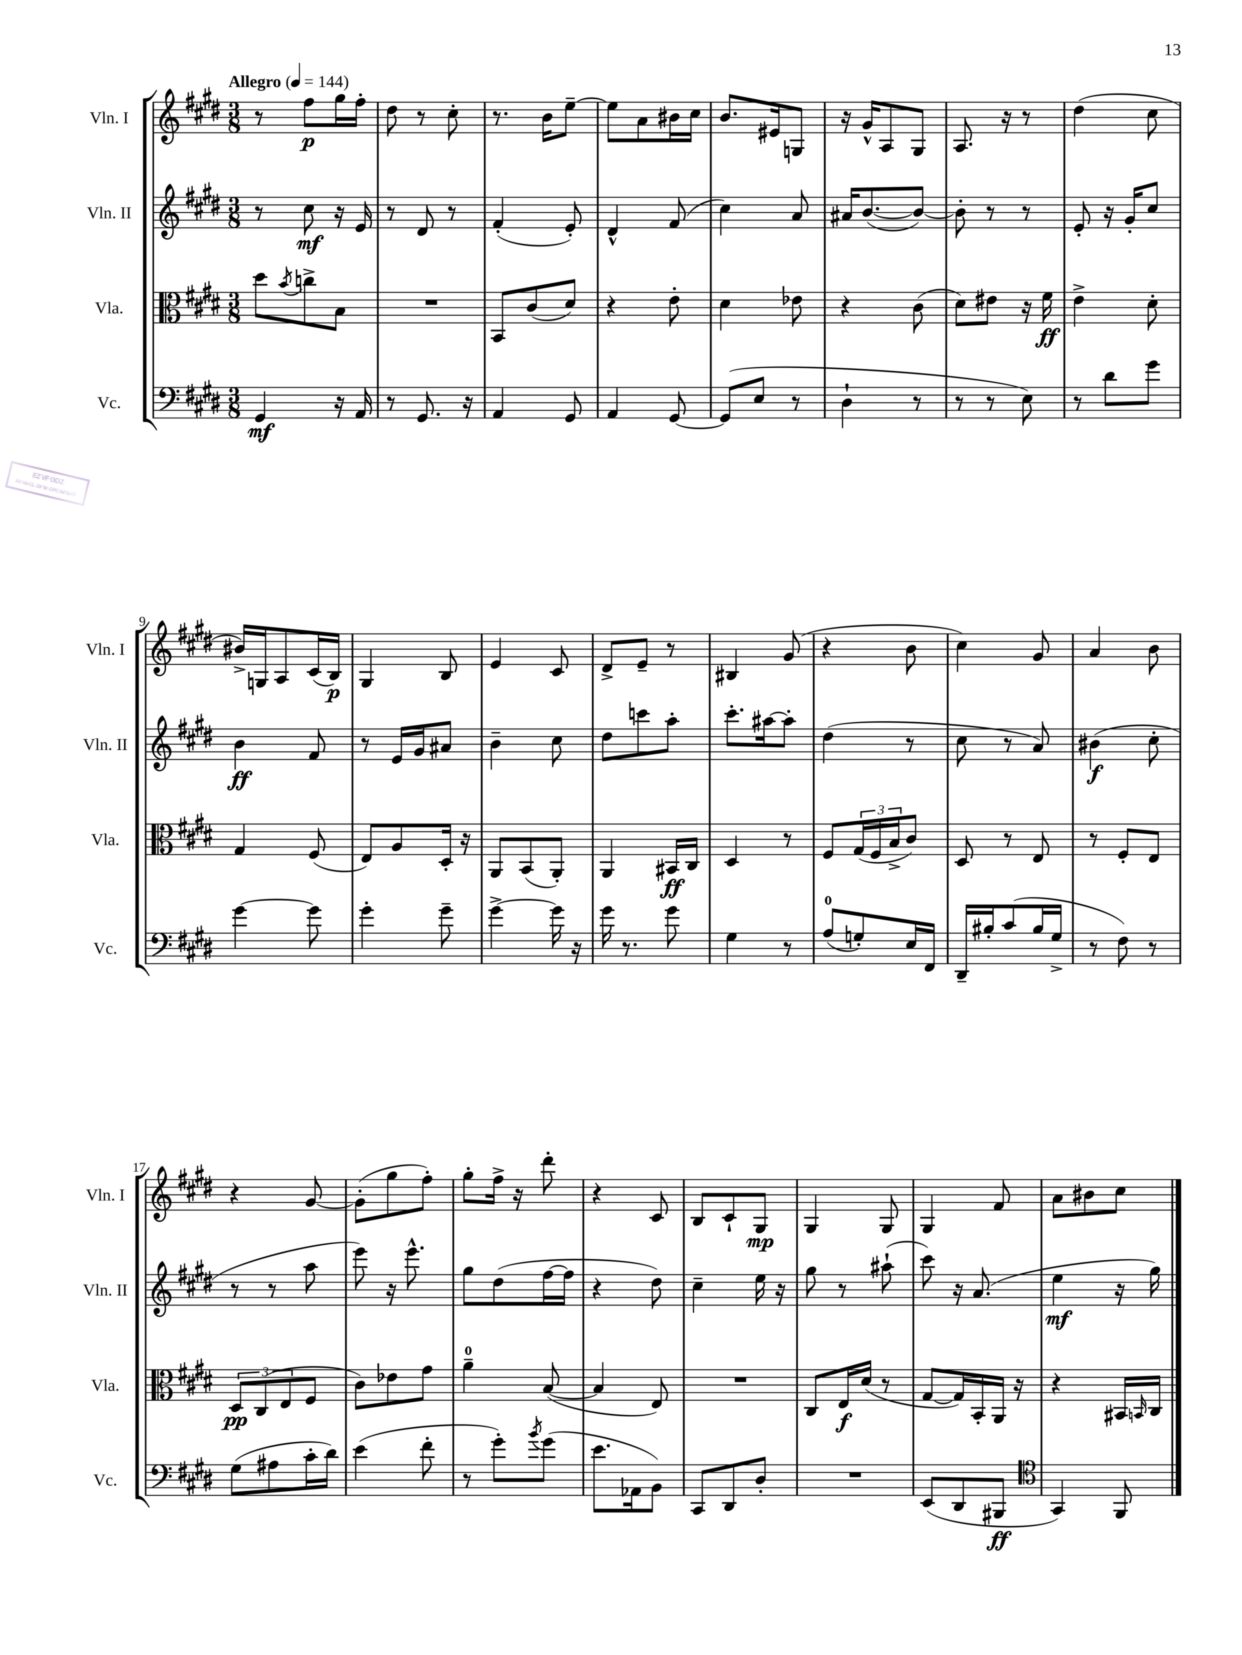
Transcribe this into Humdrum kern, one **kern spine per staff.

**kern	**dynam	**kern	**dynam	**kern	**dynam	**kern	**dynam
*part4	*part4	*part3	*part3	*part2	*part2	*part1	*part1
*staff4	*staff4	*staff3	*staff3	*staff2	*staff2	*staff1	*staff1
*I"Vc.	*	*I"Vla.	*	*I"Vln. II	*	*I"Vln. I	*
*I'Vc.	*	*I'Vla.	*	*I'Vln. II	*	*I'Vln. I	*
*clefF4	*	*clefC3	*	*clefG2	*	*clefG2	*
*k[f#c#g#d#]	*	*k[f#c#g#d#]	*	*k[f#c#g#d#]	*	*k[f#c#g#d#]	*
*M3/8	*	*M3/8	*	*M3/8	*	*M3/8	*
*MM144	*	*MM144	*	*MM144	*	*MM144	*
=1	=1	=1	=1	=1	=1	=1	=1
!	!	!	!	!	!	!LO:TX:a:B:t=Allegro	!
4GG#/	mf	8dd#\L	.	8r	.	8r	.
.	.	8qb/	.	.	.	.	.
.	.	8ccn^\	.	8cc#\	mf	8ff#\L	p
16r	.	8B\J	.	16r	.	16gg#\L	.
16AA/	.	.	.	16e/	.	16ff#'\JJ	.
=2	=2	=2	=2	=2	=2	=2	=2
8r	.	4.r	.	8r	.	8dd#\	.
8.GG#/	.	.	.	8d#/	.	8r	.
.	.	.	.	8r	.	8cc#'\	.
16r	.	.	.	.	.	.	.
=3	=3	=3	=3	=3	=3	=3	=3
4AA/	.	8BB/L	.	(4f#'/	.	8.r	.
.	.	(8c#/	.	.	.	.	.
.	.	.	.	.	.	16b\KL	.
8GG#/	.	8d#/J)	.	8e'/)	.	[8ee~\J	.
=4	=4	=4	=4	=4	=4	=4	=4
4AA/	.	4r	.	4d#^^/	.	8ee\L]	.
.	.	.	.	.	.	8a\	.
[8GG#/	.	8e'\	.	(8f#/	.	16b#X\L	.
.	.	.	.	.	.	16cc#\JJ	.
=5	=5	=5	=5	=5	=5	=5	=5
(8GG#/L]	.	4d#\	.	4cc#\)	.	8.b/L	.
8E/J	.	.	.	.	.	.	.
.	.	.	.	.	.	16e#X/k	.
8r	.	8e-X\	.	8a/	.	8Gn/J	.
=6	=6	=6	=6	=6	=6	=6	=6
4D#`\	.	4r	.	16a#X/KL	.	16r	.
.	.	.	.	([8.b/	.	16g#^^/KL	.
.	.	.	.	.	.	8A/	.
8r	.	(8c#\	.	8b/J_)	.	8G#/J	.
=7	=7	=7	=7	=7	=7	=7	=7
8r	.	8d#\L)	.	8b'\]	.	8.A/	.
8r	.	8e#X\J	.	8r	.	.	.
.	.	.	.	.	.	16r	.
8E\)	.	16r	.	8r	.	8r	.
.	.	16f#\	ff	.	.	.	.
=8	=8	=8	=8	=8	=8	=8	=8
8r	.	4e^\	.	8e'/	.	(4dd#\	.
8d#\L	.	.	.	16r	.	.	.
.	.	.	.	16g#'/KL	.	.	.
8g#\J	.	8d#'\	.	8cc#/J	.	8cc#\	.
!!LO:LB:g=z
=9	=9	=9	=9	=9	=9	=9	=9
[4g#\	.	4G#/	.	4b\	ff	16b#X^/LL)	.
.	.	.	.	.	.	16Gn/J	.
.	.	.	.	.	.	8A/	.
8g#\]	.	(8F#/	.	8f#/	.	(16c#/L	.
.	.	.	.	.	.	16B/JJ)	p
=10	=10	=10	=10	=10	=10	=10	=10
4g#'\	.	8E/L)	.	8r	.	4G#/	.
.	.	8A/	.	16e/LL	.	.	.
.	.	.	.	16g#/J	.	.	.
8g#~\	.	16D#'/Jk	.	8a#X/J	.	8B/	.
.	.	16r	.	.	.	.	.
=11	=11	=11	=11	=11	=11	=11	=11
[4g#^\	.	8AA/L	.	4b~\	.	4e/	.
.	.	(8BB/	.	.	.	.	.
16g#\]	.	8AA'/J)	.	8cc#\	.	8c#/	.
16r	.	.	.	.	.	.	.
=12	=12	=12	=12	=12	=12	=12	=12
16g#\	.	4AA/	.	8dd#\L	.	8d#^/L	.
8.r	.	.	.	.	.	.	.
.	.	.	.	8cccn\	.	8e~/J	.
8g#\	.	16BB#X/LL	ff	8aa'\J	.	8r	.
.	.	16C#/JJ	.	.	.	.	.
=13	=13	=13	=13	=13	=13	=13	=13
4G#\	.	4D#/	.	8.ccc#'\L	.	4B#X/	.
.	.	.	.	[16aa#X\k	.	.	.
8r	.	8r	.	8aa#'\J]	.	(8g#/	.
=14	=14	=14	=14	=14	=14	=14	=14
(8A/L	.	8F#/L	.	(4dd#\	.	4r	.
8Gn'/)	.	(24G#/L	.	.	.	.	.
.	.	24F#/	.	.	.	.	.
.	.	24B^/J	.	.	.	.	.
16E/L	.	8c#/J)	.	8r	.	8b\	.
16FF#/JJ	.	.	.	.	.	.	.
=15	=15	=15	=15	=15	=15	=15	=15
16DD#~/LL	.	8D#/	.	8cc#\	.	4cc#\)	.
16B#X'/J	.	.	.	.	.	.	.
(8c#/	.	8r	.	8r	.	.	.
16B#/L	.	8E/	.	8a/)	.	8g#/	.
16G#^/JJ	.	.	.	.	.	.	.
=16	=16	=16	=16	=16	=16	=16	=16
8r	.	8r	.	(4b#X\	f	4a/	.
8F#\)	.	8F#'/L	.	.	.	.	.
8r	.	8E/J	.	8cc#'\	.	8b\	.
!!LO:LB:g=z
=17	=17	=17	=17	=17	=17	=17	=17
(8G#\L	.	12D#/L	pp	8r	.	4r	.
.	.	(12C#/	.	.	.	.	.
8A#X\	.	.	.	8r	.	.	.
.	.	12E/	.	.	.	.	.
16c#'\L	.	8F#/J	.	8aa\	.	[8g#/	.
16d#\JJ)	.	.	.	.	.	.	.
=18	=18	=18	=18	=18	=18	=18	=18
(4e\	.	8c#\L)	.	8eee\)	.	(8g#'\L]	.
.	.	8e-X\	.	16r	.	8gg#\	.
.	.	.	.	8.eee^^\	.	.	.
8f#'\	.	8g#\J	.	.	.	8ff#'\J)	.
=19	=19	=19	=19	=19	=19	=19	=19
8r	.	4a~\	.	8gg#\L	.	8gg#'\L	.
8g#'\L)	.	.	.	(8dd#\	.	16ff#^\Jk	.
.	.	.	.	.	.	16r	.
8qb/	.	.	.	.	.	.	.
(8g#\J	.	([8B/	.	[16ff#\L	.	8ddd#'\	.
.	.	.	.	16ff#\JJ]	.	.	.
=20	=20	=20	=20	=20	=20	=20	=20
8.e\L	.	4B/]	.	4r	.	4r	.
16AA-X\k	.	.	.	.	.	.	.
8BB\J)	.	8E/)	.	8dd#\)	.	8c#/	.
=21	=21	=21	=21	=21	=21	=21	=21
8CC#/L	.	4.r	.	4cc#~\	.	8B/L	.
8DD#/	.	.	.	.	.	8c#`/	.
8D#'/J	.	.	.	16ee\	.	8G#/J	mp
.	.	.	.	16r	.	.	.
=22	=22	=22	=22	=22	=22	=22	=22
4.r	.	8C#/L	.	8gg#\	.	4G#/	.
.	.	16E/L	f	8r	.	.	.
.	.	(16d#/JJ	.	.	.	.	.
.	.	8r	.	(8aa#X`\	.	8G#/	.
=23	=23	=23	=23	=23	=23	=23	=23
(8EE/L	.	[8G#/L	.	8ccc#\)	.	4G#/	.
8DD#/	.	16G#/L])	.	16r	.	.	.
.	.	16BB'/	.	(8.a/	.	.	.
8BBB#X/J	ff	16AA/JJ	.	.	.	8f#/	.
.	.	16r	.	.	.	.	.
=24	=24	=24	=24	=24	=24	=24	=24
*clefC4	*	*	*	*	*	*	*
4GG#/)	.	4r	.	4ee\	mf	8a\L	.
.	.	.	.	.	.	8b#X\	.
8FF#/	.	16BB#X/LL	.	16r	.	8cc#\J	.
.	.	16qqBBn/	.	.	.	.	.
.	.	16C#/JJ	.	16gg#\)	.	.	.
==	==	==	==	==	==	==	==
*-	*-	*-	*-	*-	*-	*-	*-
